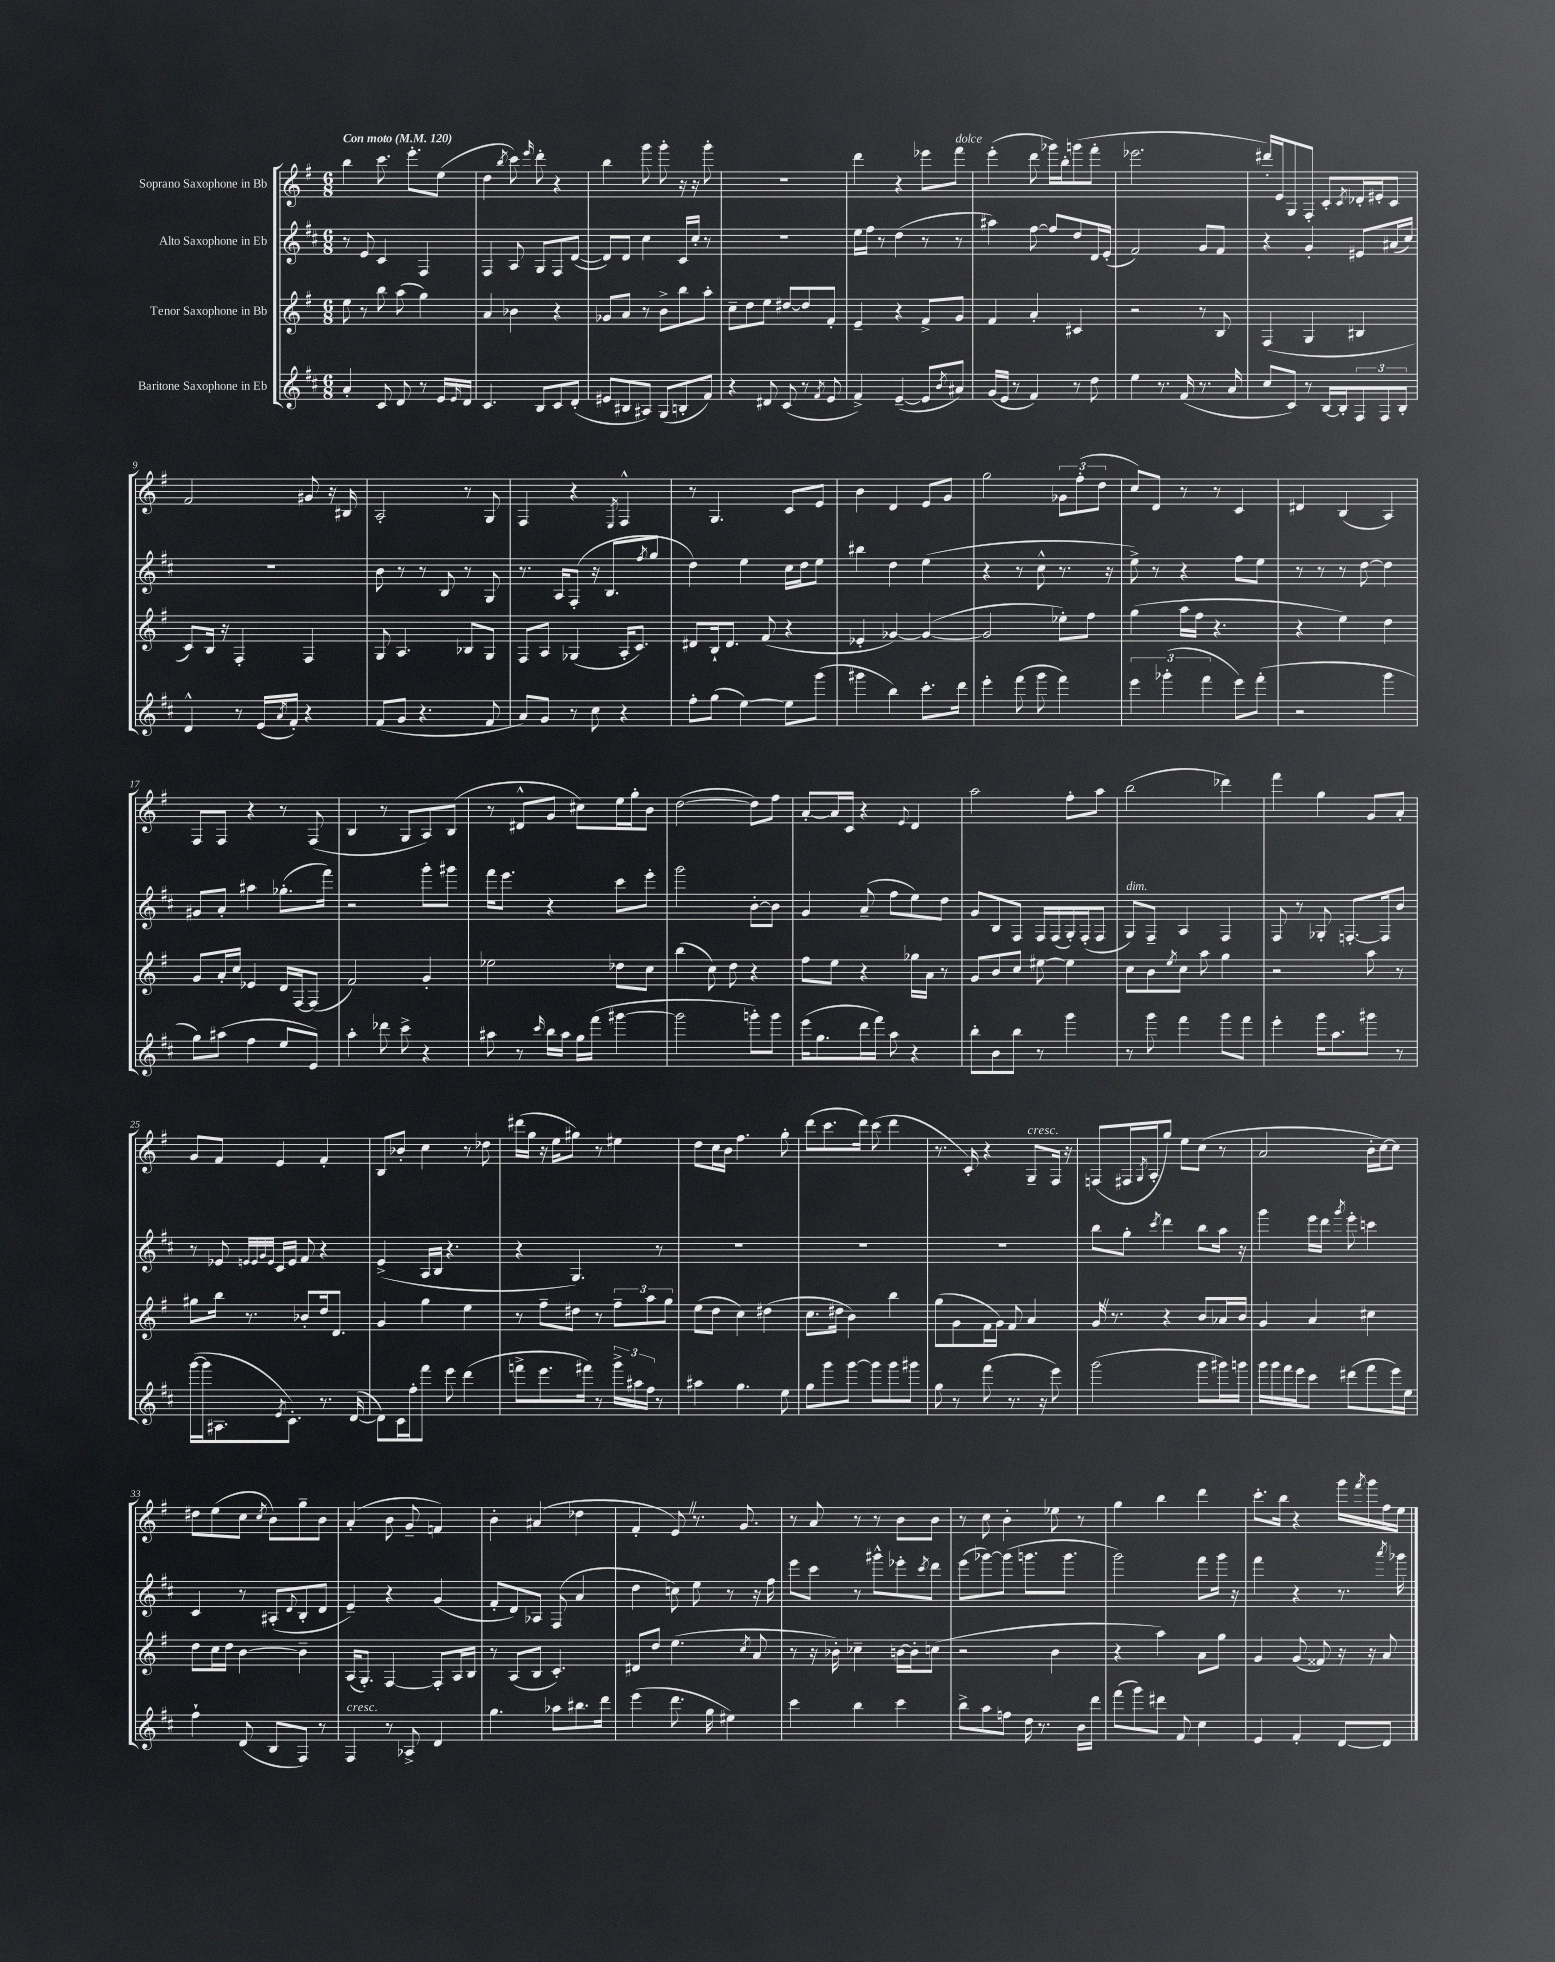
<<
\new StaffGroup <<
\new Staff = "s0" \with { instrumentName = "Soprano Saxophone in Bb" } {
    \clef treble \key g \major \numericTimeSignature \time 6/8 \tempo "Con moto" 4 = 120
    b''4 c'''8. e'''8.-. e''8( |
    d''4 \acciaccatura { b''8 } c'''8) \grace { e'''16 } d'''8-. r4 |
    b''4 g'''8 g'''8-. r16 r16 g'''8-. |
    R2. |
    d'''4 r4 ees'''8 fis'''8^\markup { \italic "dolce" } |
    e'''4-.( d'''8 ges'''16) b''16-. g'''8( fis'''8-. |
    ees'''2. |
    dis'''16-.) e'16 g8 fis8-. c'8-. \acciaccatura { c'8 } des'16-. eis'16-. c'8 |
    fis'2 gis'8 r16 bis16 |
    a2-. r8 g8 |
    fis4 r4 \acciaccatura { e8 } fis4-^ |
    r8 g4. c'8 e'8 |
    b'4 d'4 e'8 g'8 |
    g''2 \tuplet 3/2 { ges'8 fis''8-.( d''8 } |
    c''8) d'8 r8 r8 c'4 |
    dis'4 b4( a4) |
    fis8 fis8 r4 r8 fis8( |
    b4 r8 g8 a8) b8( |
    r8 dis'8-^ g'8 cis''8) e''16 g''16-. b'8 |
    d''2~( d''8) fis''8 |
    a'8~-. a'16 c'16 r4 \appoggiatura { e'8 } d'4 |
    a''2 fis''8-. a''8 |
    b''2( des'''4) |
    fis'''4 g''4 g'8 a'8-. |
    g'8 fis'8 e'4 fis'4-. |
    b8 bes'8-. c''4 r8 des''8 |
    dis'''16( g''16 r16 e''16 gis''8) r8 eis''4 |
    d''8 c''16 b'16 fis''4. g''8-. |
    d'''8( c'''8. d'''16) c'''8( d'''4 |
    r8. c'16-.) r4 g8--^\markup { \italic "cresc." } fis16 r16 |
    f8( fis16 \acciaccatura { g8 } a16-. g''8) e''8 c''8( r8 |
    a'2 b'16-. c''16~) c''8 |
    dis''8 e''8( c''8 \acciaccatura { c''8 } b'8) g''8-- b'8 |
    a'4-.( b'8 g'8-- f'4) |
    b'4-. ais'4( des''4 |
    fis'4-. e'8) \once \override BreathingSign.text = \markup { \musicglyph "scripts.caesura.straight" } \breathe r8. g'8. |
    r8 a'8 r8 r8 b'8 b'8 |
    r8 c''8 b'4-. ees''8 r8 |
    g''4 b''4 d'''4 |
    c'''8.-. b''16 r4 g'''16 \acciaccatura { fis'''8 } g'''16 fis''16 e''16 \bar "|." |
}
\new Staff = "s1" \with { instrumentName = "Alto Saxophone in Eb" } {
    \clef treble \key d \major \numericTimeSignature \time 6/8
    r8 e'8 cis'4 fis4 |
    fis4 a8 g8 fis8 d'8~( |
    d'8) d'8 cis''4 cis'16 cis''16-. r8 |
    R2. |
    e''16 fis''16 r8 d''4( r8 r8 |
    ais''4) fis''8~ fis''8 d''8 d'16 e'16-.( |
    fis'2) g'8 fis'8 |
    r4 g'4-. eis'8 ais'16( cis''16) |
    R2. |
    b'8 r8 r8 b8 r8 g8 |
    r8. a16 fis8-.( r16 b8. \acciaccatura { fis''8 } g''8 |
    d''4) e''4 cis''16 d''16 e''8 |
    bis''4 d''4 e''4( |
    r4 r8 cis''8-^ r8. r16 |
    e''8->) r8 r4 fis''8 e''8 |
    r8 r8 r8 d''8~ d''4 |
    gis'8 a'8-. ais''4 ges''8.-.( fis'''16) |
    r2 g'''8-. gis'''8 |
    fis'''16 e'''8. r4 cis'''8 e'''8-. |
    g'''2 b'8~-. b'8 |
    g'4 a'8--( fis''8 e''8) d''8 |
    g'8 b8 fis8 fis16 fis16( g16-.) fis16-.( fis8 |
    g8^\markup { \italic "dim." }) fis8-- a4 fis4 |
    fis8 r8 ges8-. f8.~-. f16 b'8 |
    r8 ees'8 \grace { e'32 e'32 g'32 e'32 } cis'16 e'16 fis'8 r4 |
    e'4->( a16 b16 r4. |
    r4 g4.) r8 |
    R2. |
    R2. |
    R2. |
    b''8 g''8-. \acciaccatura { cis'''8 } d'''4 b''8 a''16 r16 |
    g'''4 e'''16 d'''16 \acciaccatura { g'''8 } e'''8-. c'''4 |
    cis'4 r8 ais8-.( \appoggiatura { d'8 } b8-. d'8 |
    e'4--) r4 g'4( |
    fis'8-. d'8) aes8 fis8( a'4 |
    d''4 c''8) e''8 r8 r16 fis''16 |
    e'''8 cis'''8 r8 gis'''8-^ ees'''8-. \acciaccatura { cis'''8 } d'''8 |
    e'''8( ges'''8~) ges'''8( g'''8. g'''8. |
    g'''2) fis'''8 g'''16 r16 |
    fis'''4 r4 r8. \acciaccatura { a'''8 } ges'''16 \bar "|." |
}
\new Staff = "s2" \with { instrumentName = "Tenor Saxophone in Bb" } {
    \clef treble \key g \major \numericTimeSignature \time 6/8
    e''8 r8 b''8 a''8( g''4) |
    a'4 bes'4 r4 |
    ges'8 a'8 r8 b'8-> b''8 a''8-. |
    c''8-- d''8 e''8 dis''8~ dis''8 fis'8-. |
    e'4-- r4 fis'8-> g'8 |
    fis'4 a'4-. cis'4 |
    r2 r8 b8 |
    fis4( g4 bis4 |
    c'8) b16 r16 fis4-. fis4 |
    g8 a4. bes8 g8 |
    fis8 a8 ges4( a16-. c'8.) |
    dis'8 b16-! dis'8. fis'8( r4 |
    ees'4-. ges'4~) ges'4~( |
    ges'2 ees''8-.) fis''8 |
    g''4( a''16 fis''16 r4. |
    r4 e''4) d''4 |
    g'8 a'16-. c''16 ees'4 d'16 fis16~ fis8( |
    fis'2) g'4-. |
    ees''2 des''8 c''8 |
    b''4( c''8) d''8 r4 |
    fis''8 e''8 r4 ges''16 a'16 r8 |
    g'8 b'8 c''8 eis''8~ eis''4 |
    c''8 b'8 \acciaccatura { e''8 } c''8 a''8 g''4 |
    r2 a''8 r8 |
    gis''8 b''16 r8. bes'8-. d''16 d'8. |
    g'4 g''4 e''4 |
    r8 fis''8-- dis''8 r8 \tuplet 3/2 { fis''8-- a''8 g''8 } |
    e''8( d''8 c''4) dis''4( |
    c''8. dis''16 b'4) b''4 |
    g''8( g'8 fis'16 g'16) fis'8 a'4 |
    g'16 \once \override BreathingSign.text = \markup { \musicglyph "scripts.caesura.straight" } \breathe r8. r4 b'8 aes'16 b'16 |
    g'4 a'4 cis''4 |
    d''8 c''16 d''16 b'4~ b'4-- |
    a16( g8.-.) fis4~ fis8-. a16 b16 |
    r8 a8( b8 c'4.-.) |
    dis'8 d''8 e''4.( \acciaccatura { c''8 } a'8 |
    r8 r16 bes'16-.) ces''4-- b'16~ b'16-. c''8( |
    r2 b'4 |
    r4 a''4) a'8 g''8 |
    g'4 g'8( fisis'8) r16 r16 a'8 \bar "|." |
}
\new Staff = "s3" \with { instrumentName = "Baritone Saxophone in Eb" } {
    \clef treble \key d \major \numericTimeSignature \time 6/8
    a'4-. cis'8 d'8 r8 e'16 \grace { e'16 } d'16 |
    cis'4. b8 cis'8 d'8-.( |
    eis'8 bis8 ais8) g8( b8-. fis'8) |
    r4 dis'8 cis'8( r8 \acciaccatura { fis'8 } e'8 |
    fis'4->) e'4~--( e'8 \acciaccatura { b'8 } ais'8) |
    g'16( e'16 r8 fis'4) r8 d''8 |
    e''4 r8. fis'16( r8. a'16 |
    cis''8 cis'8) r8 b16~ b16-. \tuplet 3/2 { fis8 fis8 b8-. } |
    d'4-^ r8 e'16( \acciaccatura { a'8 } fis'16-.) r4 |
    fis'8( g'8 r4. fis'8 |
    a'8) g'8 r8 cis''8 r4 |
    fis''8-. g''8( e''4~) e''8 g'''8( |
    gis'''4 b''4) cis'''8.-. d'''16 |
    e'''4-. fis'''8( g'''8 fis'''4) |
    \tuplet 3/2 { e'''4 ges'''4-.( fis'''4 } e'''8) fis'''8-.( |
    r2 g'''4 |
    g''8) ais''8( fis''4 e''8 e'8) |
    a''4-. des'''8 cis'''8-> r4 |
    ais''8 r8 \grace { cis'''16 } b''16 ais''16 g''16 fis'''16( gis'''4~ |
    gis'''2 g'''8-.) g'''8 |
    e'''16( g''8. d'''16 fis'''16) a''8 r4 |
    b''8-. b'8 b''8 r8 g'''4 |
    r8 g'''8 fis'''4 g'''8 fis'''8 |
    e'''4-. g'''16 a''8. gis'''8 r8 |
    g'''16~( g'''16 ais8. \acciaccatura { e'8 } cis'8.-.) r8. d'16~( |
    d'8) cis'16 fis''16-. fis'''8 e'''8 d'''4( |
    f'''8-> e'''8. fis'''16) r8 \tuplet 3/2 { g'''16-> ais''16 fis''16 } r8 |
    ais''4 g''4. e''8 |
    g''8 g'''8 g'''8~ g'''8 g'''8 gis'''8 |
    g''8 r8 fis'''8( r8. r16 e'''8) |
    g'''2( g'''8 gis'''16) g'''16 |
    g'''16 g'''16 fis'''16 e'''16 cis'''8 dis'''8( fis'''8 e'''16) e''16 |
    fis''4-! d'8( b8 fis8) r8 |
    fis4^\markup { \italic "cresc." } r8 aes8-> d'4 |
    g''4. aes''8 bis''8. d'''16 |
    e'''4( d'''8. g''16 eis''4) |
    cis'''4 b''4 cis'''4 |
    b''8-> a''8 f''8 d''16 r8. b'16 d'''16 |
    fis'''8( g'''8) dis'''8 fis'8 cis''4 |
    e'4 fis'4-. d'8~ d'8 \bar "|." |
}
>>
>>
